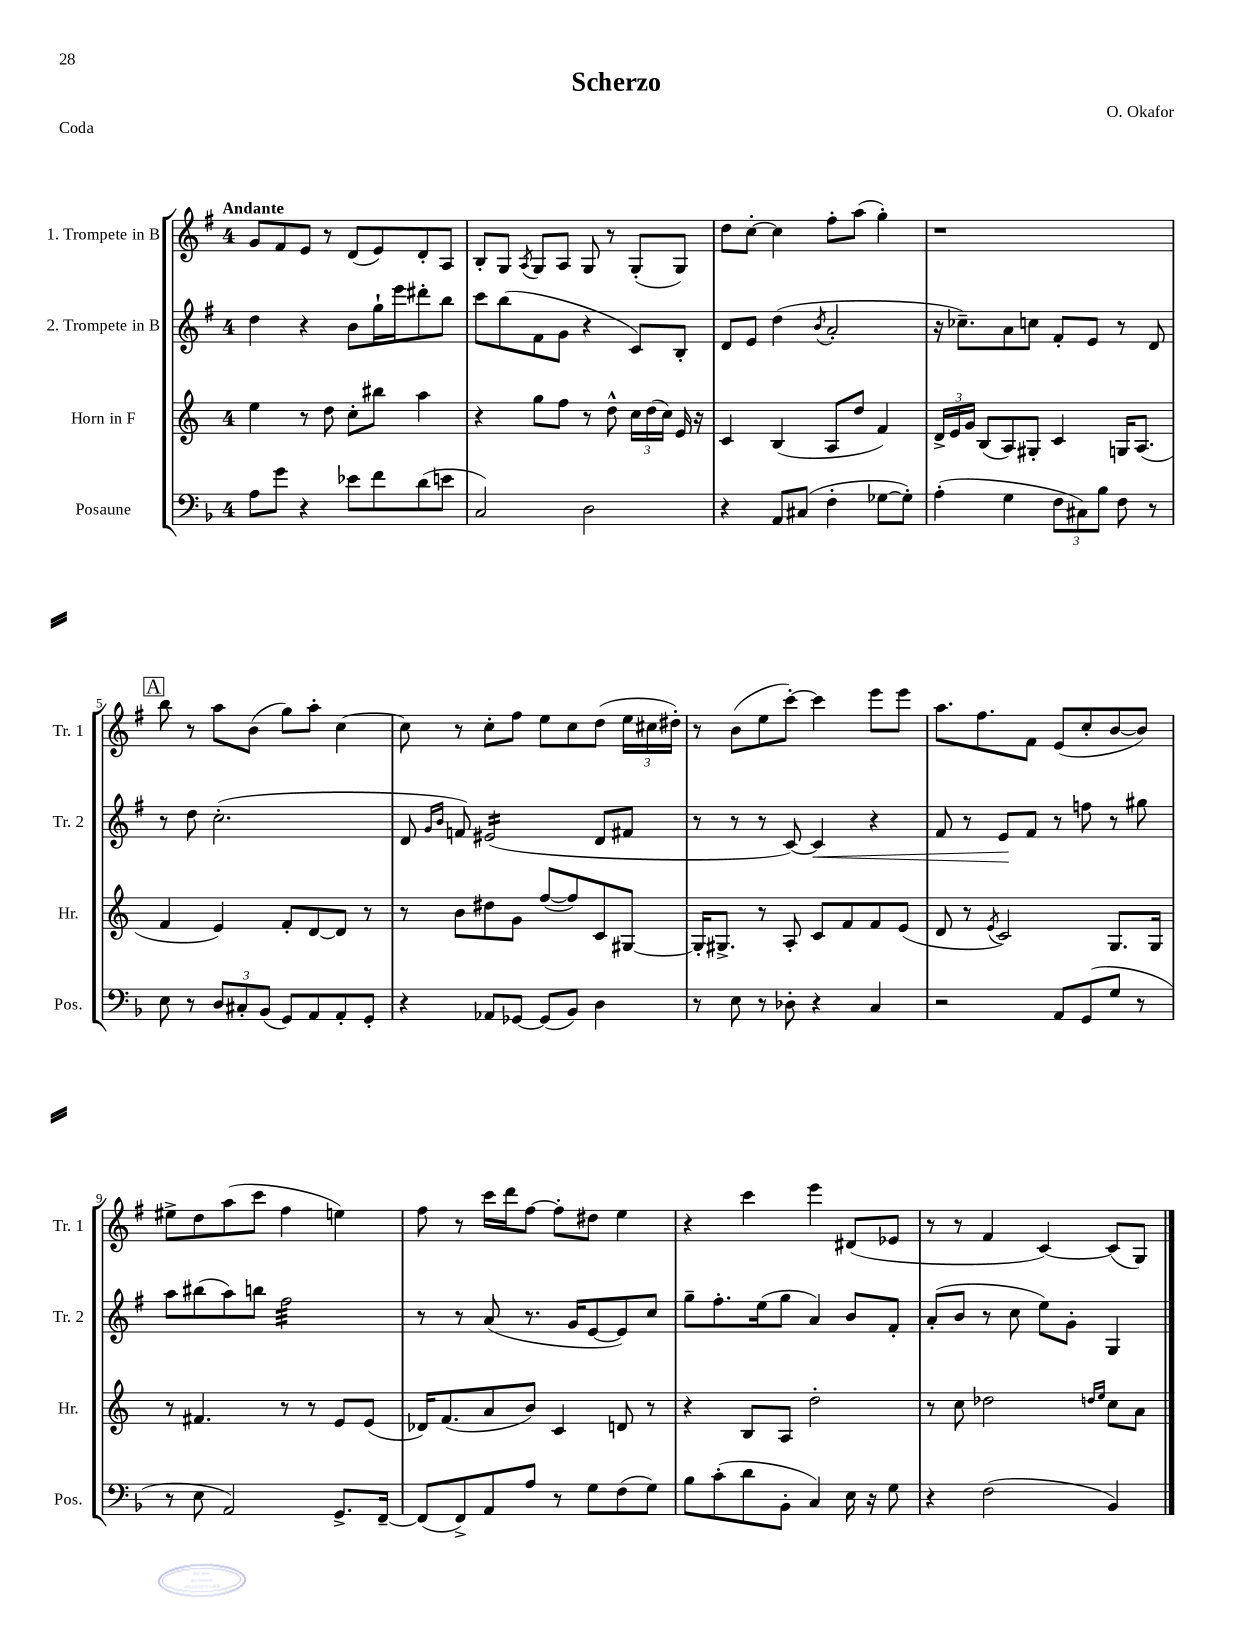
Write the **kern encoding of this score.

**kern	**kern	**kern	**kern
*staff4	*staff3	*staff2	*staff1
*clefF4	*clefG2	*clefG2	*clefG2
*k[b-]	*k[]	*k[f#]	*k[f#]
*M4/4	*M4/4	*M4/4	*M4/4
8A	4ee	4dd	8g
8g	.	.	8f#
4r	8r	4r	8e
.	8dd	.	8r
8e-	8cc'	8b	(8d
8f	8bb#	16gg`	8e)
.	.	16eee	.
(8d	4aa	8ddd#'	8d'
8e	.	8bb	8A
=	=	=	=
2C)	4r	8ccc	8B'
.	.	(8bb	8G
.	.	.	8qA
.	8gg	8f#	8G
.	8ff	8g	8A
2D	8r	4r	8G
.	8dd^^	.	8r
.	24cc	8c)	(8G'
.	(24dd	.	.
.	24cc)	.	.
.	16e	8B'	8G)
.	16r	.	.
=	=	=	=
4r	4c	8d	8dd
.	.	8e	[8cc'
8AA	(4B	(4dd	4cc]
(8C#	.	.	.
.	.	8qb	.
4F'	8A	2a'	8ff#'
.	8dd	.	(8aa
[8G-	4f)	.	4gg')
8G-'])	.	.	.
=	=	=	=
(4A'	24d^	16r	1r
.	24e	.	.
.	.	8.cc-~)	.
.	24g	.	.
.	(8B	.	.
4G	8A)	8a	.
.	8G#'	8cc	.
12F	4c	8f#'	.
12C#)	.	.	.
.	.	8e	.
12B-	.	.	.
8F	16G	8r	.
.	(8.A	.	.
8r	.	8d	.
=	=	=	=
8E	4f	8r	8bb
8r	.	8dd	8r
12D	4e)	(2.cc'	8aa
12C#'	.	.	.
.	.	.	(8b
(12BB-	.	.	.
8GG)	8f'	.	8gg)
8AA	[8d	.	8aa'
8AA'	8d]	.	[4cc
8GG'	8r	.	.
=	=	=	=
4r	8r	8d	8cc]
.	.	16qqg	.
.	.	16qqb	.
.	8b	8f)	8r
8AA-	8dd#	(2e#	8cc'
[8GG-	8g	.	8ff#
(8GG-]	([8ff	.	8ee
8BB-)	8ff])	.	8cc
4D	8c	8d	(8dd
.	[8G#	8f#	24ee
.	.	.	24cc#
.	.	.	24dd#')
=	=	=	=
8r	16G#']	8r	8r
.	8.G#^	.	.
8E	.	8r	(8b
8r	8r	8r	8ee
8D-'	8A'	[8c)	[8ccc')
4r	8c	4c]	4ccc]
.	8f	.	.
4C	8f	4r	8eee
.	(8e	.	8eee
=	=	=	=
2r	8d	8f#	8.aa
.	8r	8r	.
.	.	.	8.ff#
.	8qe	.	.
.	2c)	8e	.
.	.	8f#	8f#
8AA	.	8r	(8e
(8GG	.	8ff	8cc'
8G	8.G	8r	[8b
8r	.	8gg#	8b])
.	16G	.	.
=	=	=	=
8r	8r	8aa	8ee#^
8E	4.f#	(8bb#	8dd
2AA)	.	8aa)	(8aa
.	.	8bb	8ccc
.	8r	2ff#	4ff#
.	8r	.	.
8.GG^	8e	.	4ee)
.	(8e	.	.
[16FF~	.	.	.
=	=	=	=
(8FF]	16d-)	8r	8ff#
.	(8.f	.	.
8FF^)	.	8r	8r
8AA	8a	(8a	16ccc
.	.	.	16ddd
8A	8b)	8.r	[8ff#
8r	4c	.	8ff#']
.	.	16g	.
8G	.	[8e	8dd#
(8F	8d	8e])	4ee
8G)	8r	8cc	.
=	=	=	=
8B-	4r	8gg~	4r
(8c'	.	8.ff#'	.
8d	8B	.	4ccc
.	.	(16ee	.
8BB-'	8A	8gg	.
4C)	2dd'	4a)	4eee
16E	.	8b	(8d#
16r	.	.	.
8G	.	8f#'	8e-
=	=	=	=
4r	8r	(8a'	8r
.	8cc	8b	8r
(2F	2dd-	8r	4f#
.	.	8cc	.
.	.	8ee)	[4c)
.	.	8g'	.
.	16qqdd	.	.
.	16qqee	.	.
4BB-)	8cc	4G	(8c]
.	8a	.	8G)
==	==	==	==
*-	*-	*-	*-
